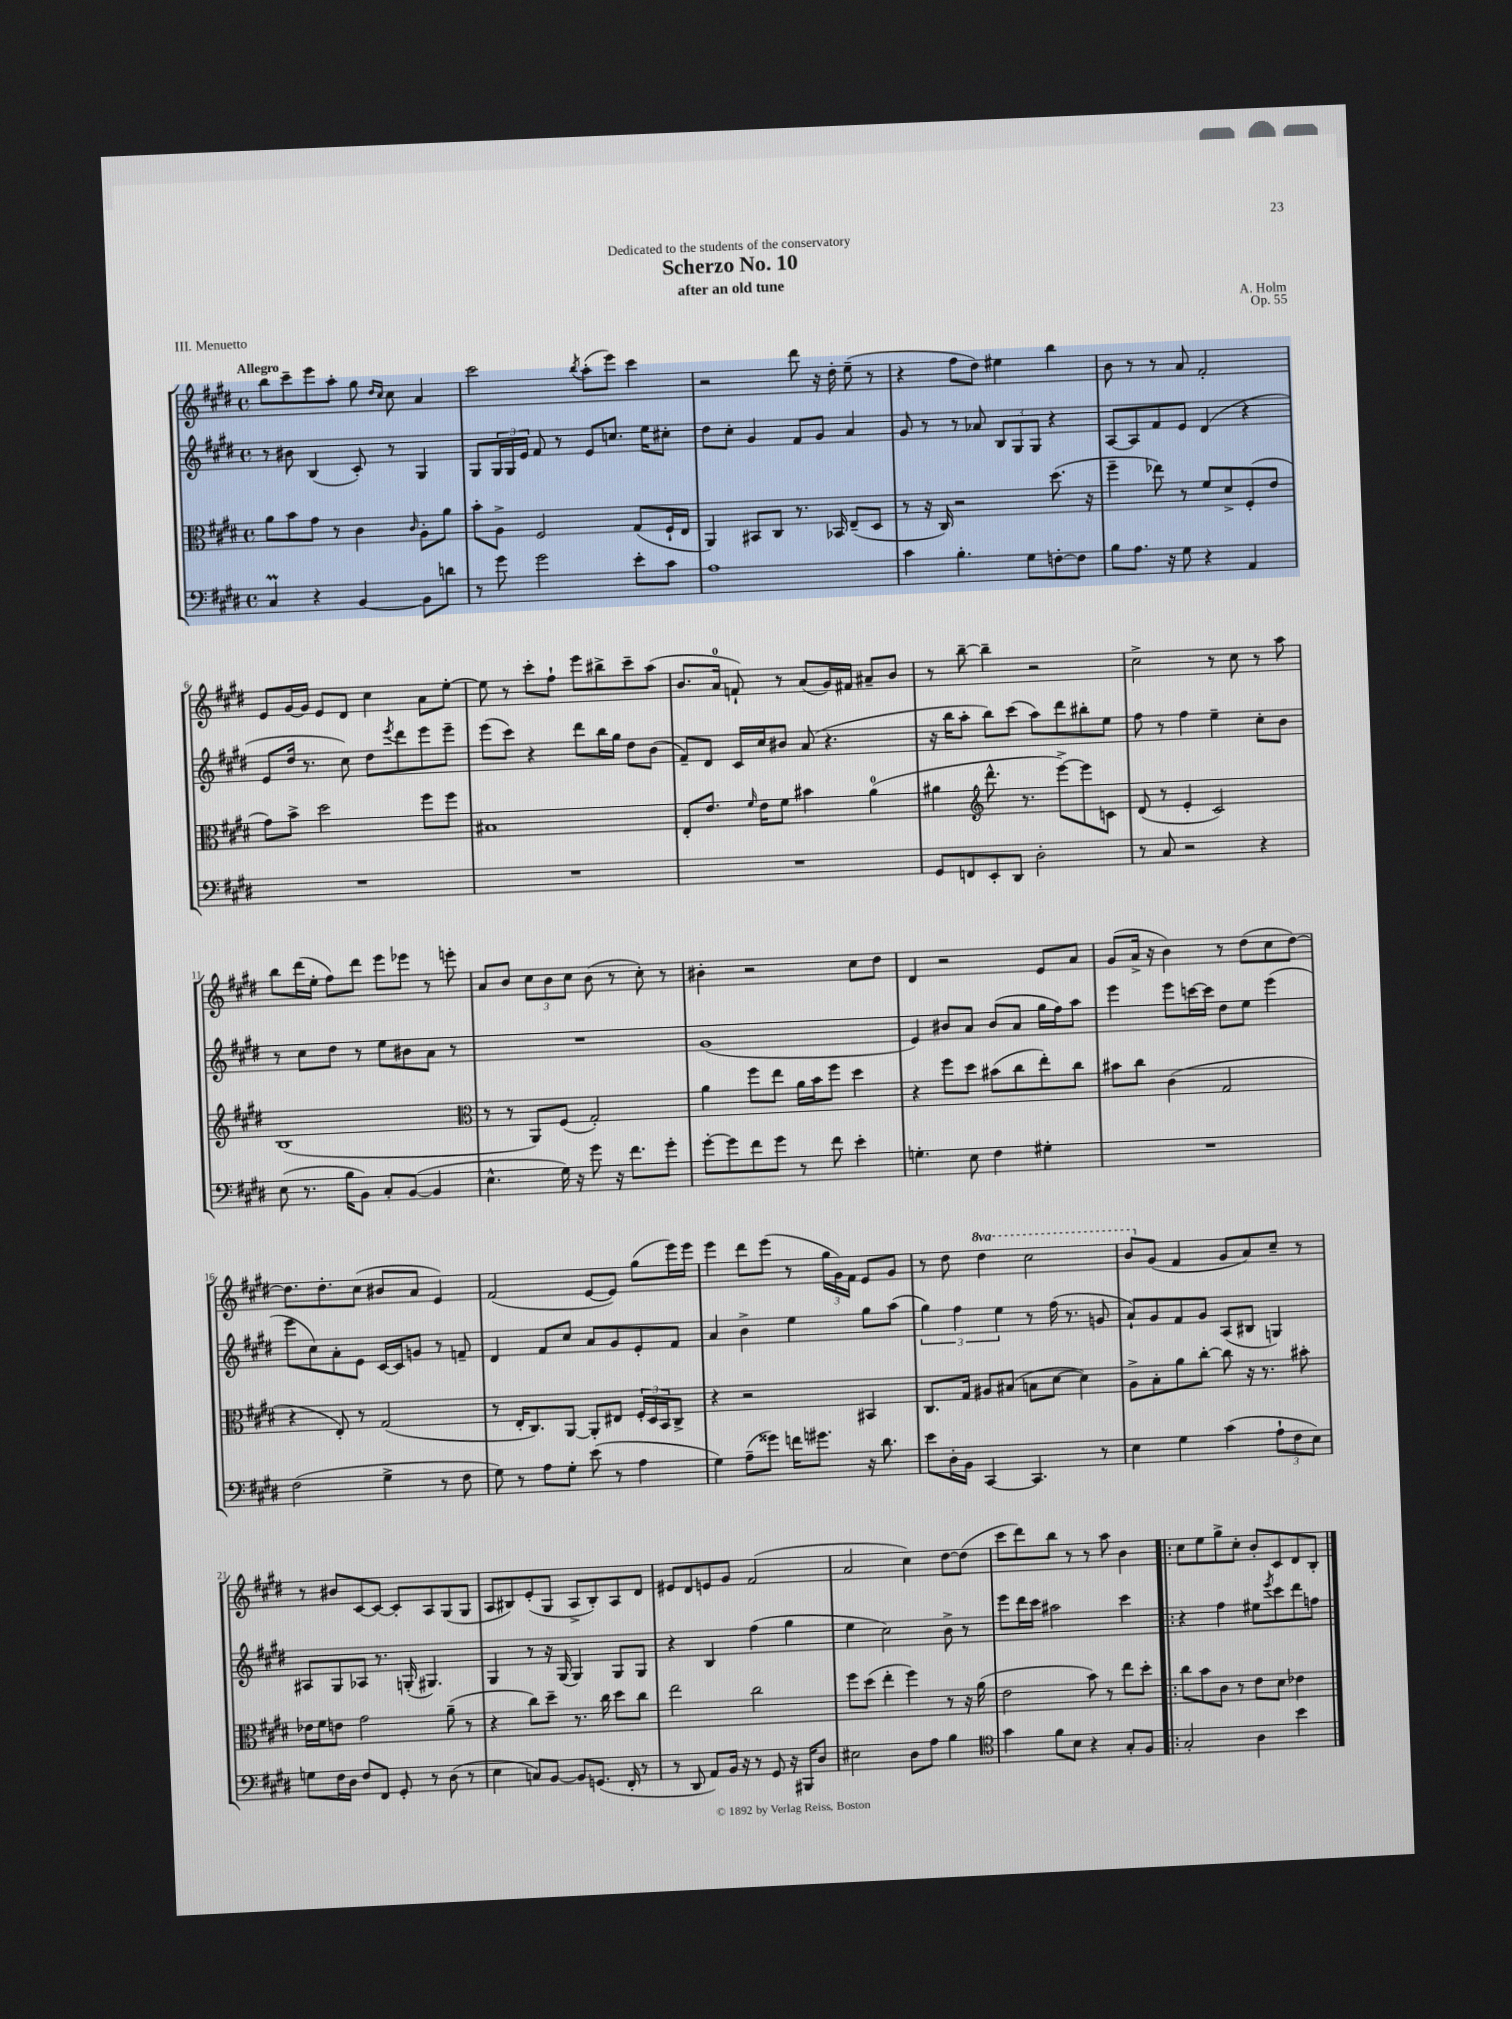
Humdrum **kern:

**kern	**kern	**kern	**kern
*staff4	*staff3	*staff2	*staff1
*clefF4	*clefC3	*clefG2	*clefG2
*k[f#c#g#d#]	*k[f#c#g#d#]	*k[f#c#g#d#]	*k[f#c#g#d#]
*M4/4	*M4/4	*M4/4	*M4/4
*met(c)	*met(c)	*met(c)	*met(c)
4C#	8a	8r	8bb
.	8b	8b#	8ccc#~
4r	8g#	(4B	8eee
.	8r	.	8aa'
[4BB	4c#	8c#')	8gg#
.	.	.	16qqdd#
.	.	.	16qqcc#
.	.	8r	8cc#
.	16qqc#	.	.
8BB]	8A'	4G#	4a
8d	8a	.	.
=	=	=	=
8r	8b'	8G#	2ccc#
8g#	8A^	24G#	.
.	.	24G#	.
.	.	24e	.
2g#	2F#	8f#	.
.	.	8r	.
.	.	.	8qbb
.	.	8e	(8aa'
.	.	8.cc	8eee)
8e'	(8G#	.	4ccc#
.	.	16ee	.
8c#	16F#`	8cc#'	.
.	16E	.	.
=	=	=	=
1A	4AA)	8dd#	2r
.	.	8cc#'	.
.	8BB#	4g#	.
.	8C#	.	.
.	8.r	8f#	8ddd#
.	.	8g#	16r
.	16BB-	.	16dd#'
.	(8E~	4a	(8ee~
.	8D#	.	8r
=	=	=	=
4c#	8r	8g#	4r
.	16r	8r	.
.	16C#)	.	.
4.B'	2r	8r	8ff#
.	.	8a-	8dd#)
.	.	12B	4ee#
.	.	12G#	.
8G#	.	.	.
.	.	12G#	.
[8F'	(8.dd#	4r	4bb
8F]	.	.	.
.	16r	.	.
=	=	=	=
8B	4ff#~	[8A	8b
8.A	.	8A]	8r
.	8ee-)	8f#	8r
16r	.	.	.
8G#	8r	8e	8a
4r	8f#	(4d#	2f#'
.	8d#^	.	.
4AA	(8F#'	4r	.
.	8e	.	.
=	=	=	=
1r	8g#)	8e	8e
.	8b^	16dd#	[16g#
.	.	8.r	16g#]
.	2dd#	.	8e
.	.	8cc#)	8d#
.	.	8dd#	4cc#
.	.	8qeee	.
.	.	8ddd#	.
.	8ff#	8eee	8a
.	8ff#	8eee~	[8ee'
=	=	=	=
1r	1B#	(8eee	8ee]
.	.	8ccc#)	8r
.	.	4r	8ccc#'
.	.	.	8ff#`
.	.	8ddd#	8eee
.	.	16bb	8bb#^
.	.	16gg#	.
.	.	8dd#	8ccc#~
.	.	(8b	(8aa
=	=	=	=
1r	8E'	8f#~)	8.b
.	8.e	8d#	.
.	.	.	16a
.	.	16c#	8f`)
.	16qqf#	.	.
.	16e	16cc#	.
.	8f#	8b#	8r
.	4b#	(8a	(8a
.	.	4.r	16g#)
.	.	.	16f#
.	(4a	.	8a#~
.	.	.	8b
=	=	=	=
8GG#	4a#	16r	8r
.	.	16bb	.
8FF	.	8aa'	[8bb~
*	*clefG2	*	*
8EE'	8.ddd#^^	8bb)	4bb~]
8DD#	.	(8ccc#	.
.	8.r	.	.
2D#'	.	8aa)	2r
.	[8eee^)	8ddd#	.
.	8eee]	8bb#'	.
.	8c	8ee	.
=	=	=	=
8r	(8d#	8ff#	2cc#^
8C#	8r	8r	.
2r	4e'	4ff#	.
.	2c#)	4ee~	8r
.	.	.	8cc#
4r	.	8cc#'	8r
.	.	8b	8aa
=	=	=	=
(8E	(1B	8r	8bb
8.r	.	8cc#	(16ddd#
.	.	.	16ee'
.	.	8dd#	8ff#)
16B	.	.	.
8BB)	.	8r	8ddd#
8C#'	.	8ee	8eee
([8BB	.	8b#	8eee-
4BB]	.	8a	8r
.	.	8r	8eee'
=	=	=	=
*	*clefC3	*	*
4.E^^	8r	1r	8a
.	8r	.	8b
.	8AA)	.	12cc#
.	.	.	12b
16G#)	(8F#	.	.
.	.	.	12cc#
16r	.	.	.
8g#	2G#')	.	(8b
16r	.	.	8r
8.f#	.	.	.
.	.	.	8cc#')
8g#'	.	.	8r
=	=	=	=
[8g#'	4a	(1g#	4b#'
8g#]	.	.	.
8f#	8ff#	.	2r
8g#	8ee	.	.
8r	16a	.	.
.	16b	.	.
8f#	8ff#	.	.
4e'	4dd#	.	8cc#
.	.	.	8dd#
=	=	=	=
4.G'	4r	4e)	4d#
.	8ff#	8b#	2r
8E	8dd#	8a	.
4F#	(8b#	(8b#	.
.	8cc#	8a	.
4G#'	8ee')	16gg#	8e
.	.	16ff#)	.
.	8cc#	8aa	8a
=	=	=	=
1r	8b#	4eee	(8g#
.	8cc#	.	16a^
.	.	.	16r
.	(4c#	8eee	4b)
.	.	[16ccc	.
.	.	16ccc]	.
.	2G#	8dd#	8r
.	.	8ee	(8dd#
.	.	(4eee	8cc#
.	.	.	[8dd#)
=	=	=	=
(2F#	4r	8eee	8.dd#]
.	.	8cc#)	.
.	.	.	8.dd#'
.	8E')	8a'	.
.	8r	8e	(8cc#
4G#^	(2G#	[16c#	8b#
.	.	16c#]	.
.	.	8g	8a
8r	.	8r	4e)
8F#	.	8f~	.
=	=	=	=
8G#)	8r	4d#	(2f#
8r	16E'	.	.
.	8.C#)	.	.
8A	.	8f#	.
8G#'	[8AA	8cc#	.
(8e	8AA']	8a	[8e
8r	8E#	8g#	8e])
4A	24F#'	8e'	(8gg#
.	24D#	.	.
.	24BB	.	.
.	8C#^	8f#	16eee)
.	.	.	16eee
=	=	=	=
4G#)	4r	4a	4eee
(8A~	2r	4b^	8ddd#
8g##)	.	.	(8eee
16f	.	4ee	8r
8.g#	.	.	.
.	.	.	24gg#
.	.	.	24g#)
.	.	.	24f#
16r	4BB#	8gg#	8e
8.d#	.	.	.
.	.	(8aa	8g#
=	=	=	=
8e	8.C#	6gg#)	8r
16D#'	.	.	8dd#
.	.	6ff#	.
16BB	16G#	.	.
[4CC#	8A#	.	4ddd#
.	.	6ee	.
.	(8B#	.	.
4.CC#]	8B	8r	2ccc#
.	[8d#	(16ff#	.
.	.	8.r	.
.	4d#])	.	.
8r	.	8g	.
=	=	=	=
4E	8A^	8a`)	8bb
.	8B'	8g#	(8g#
4G#	8a	8f#	4f#
.	[8cc#'	8g#	.
(4c#	8cc#]	(8A	8g#
.	16r	8B#	8a)
.	8.r	.	.
12A`	.	4G)	8cc#~
12F#	.	.	.
.	8b#'	.	8r
12E)	.	.	.
=	=	=	=
8G	16e-	8A#	8r
.	16f#	.	.
16F#	8e	8G#	8b#
16D#	.	.	.
8F#	2g#	8A-	[8c#
8FF#	.	8.r	8c#_
8GG#'	.	.	8c#']
.	.	(16G'	.
8r	.	4.G#)	8A
(8D#	(8a~	.	(8G#
8r	8r	.	8G#
=	=	=	=
4E	4r	4G#	8A
.	.	.	8B#)
8C)	8cc#)	8r	(8e'
[8BB	8dd#~	16r	8G#
.	.	(16G#	.
8BB]	8.r	4G#)	8A^
(8.GG	.	.	8B#')
.	16cc#	.	.
.	8dd#	8G#	8A
16FF#'	.	.	.
8r	8cc#	8G#	8d#
=	=	=	=
8r	2ee	4r	8e#
8DD#	.	.	8d#
8AA)	.	4B	8e
16BB	.	.	8g#
16r	.	.	.
8r	2cc#	(4ff#	(2f#
8GG#	.	.	.
16r	.	4gg#	.
16BBB#	.	.	.
8D#	.	.	.
=	=	=	=
2E#	8ff#	4ee	2a
.	(8dd#	.	.
.	4ee'	2cc#)	.
8D#	4ff#)	.	4cc#)
8A	.	.	.
4B	8r	8b^	[8dd#
.	16r	8r	(8dd#]
.	(16a	.	.
=	=	=	=
*clefC4	*	*	*
4g#	2e	8eee	8ccc#
.	.	16ddd#	8ddd#)
.	.	16ccc#	.
8f#	.	2aa#	8bb
8B	.	.	8r
4r	8b)	.	8r
.	8r	.	8aa
8G#'	8ee	4ccc#	4b
8F#	8dd#'	.	.
=!|:	=!|:	=!|:	=!|:
2G#'	8cc#	4r	8cc#
.	8b	.	8ee
.	8c#	4ff#	8gg#^
.	8r	.	8cc#'
4A	8e	8ee#	8b'
.	.	8qeee	.
.	8d#	8ccc#	8c#
4b	4e-	8ddd#	8d#
.	.	8ff	8B'
==	==	==	==
*-	*-	*-	*-
